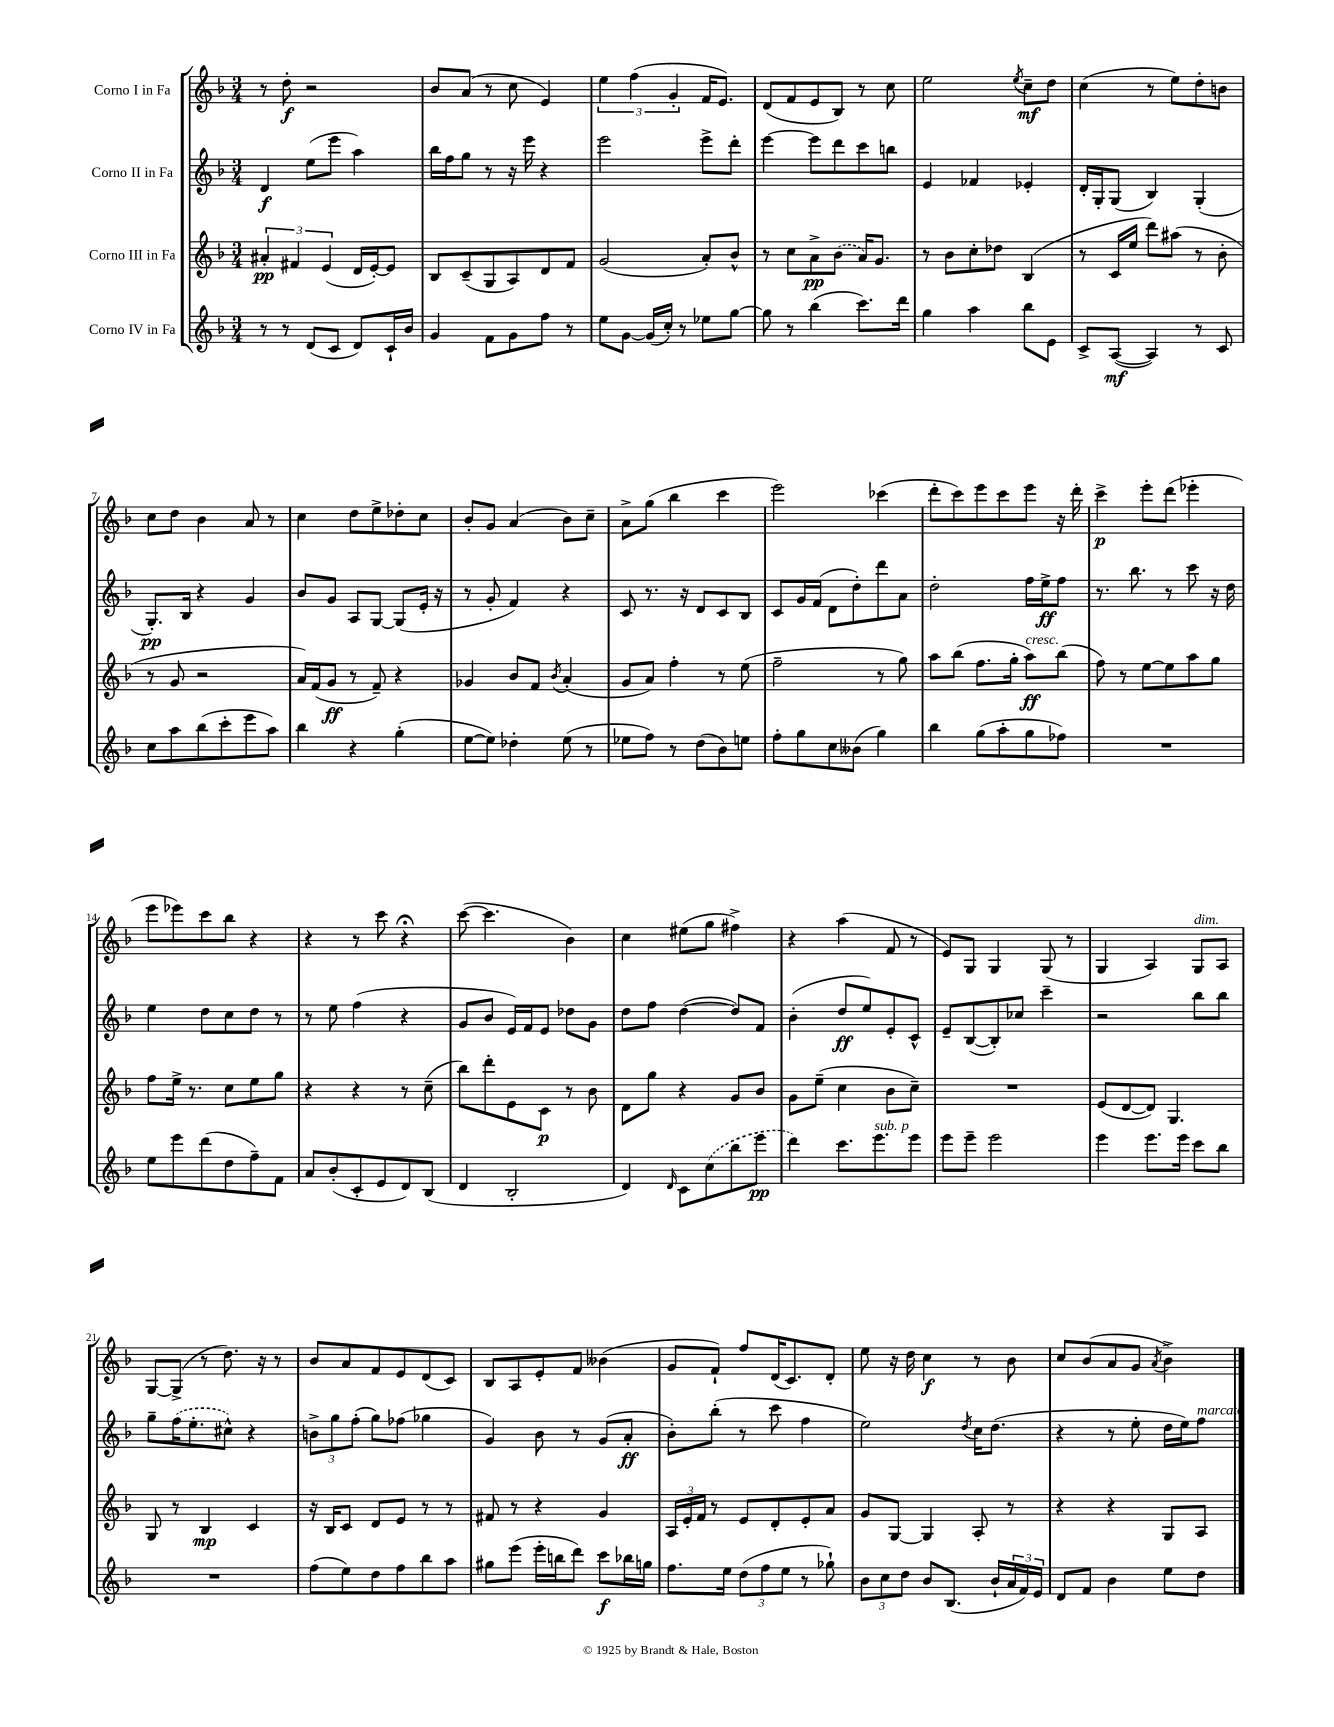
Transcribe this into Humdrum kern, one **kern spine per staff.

**kern	**dynam	**kern	**dynam	**kern	**dynam	**kern	**dynam
*part4	*part4	*part3	*part3	*part2	*part2	*part1	*part1
*staff4	*staff4	*staff3	*staff3	*staff2	*staff2	*staff1	*staff1
*I"Corno IV in Fa	*	*I"Corno III in Fa	*	*I"Corno II in Fa	*	*I"Corno I in Fa	*
*clefG2	*	*clefG2	*	*clefG2	*	*clefG2	*
*k[b-]	*	*k[b-]	*	*k[b-]	*	*k[b-]	*
*M3/4	*	*M3/4	*	*M3/4	*	*M3/4	*
=1	=1	=1	=1	=1	=1	=1	=1
8r	.	6a#X'/	pp	4d/	f	8r	.
8r	.	.	.	.	.	8dd'\	f
.	.	6f#X/	.	.	.	.	.
(8d/L	.	.	.	(8ee\L	.	2r	.
.	.	(6e/	.	.	.	.	.
8c/J	.	.	.	8eee\J	.	.	.
8d/L)	.	16d/LL	.	4aa\)	.	.	.
.	.	[16e'/J)	.	.	.	.	.
16c`/L	.	8e/J]	.	.	.	.	.
16b-/JJ	.	.	.	.	.	.	.
=2	=2	=2	=2	=2	=2	=2	=2
4g/	.	8B-/L	.	16bb-\LL	.	8b-/L	.
.	.	.	.	16ff\J	.	.	.
.	.	(8c~/	.	8gg\J	.	(8a/J	.
8f\L	.	8G/	.	8r	.	8r	.
8g\	.	8A/)	.	16r	.	8cc\	.
.	.	.	.	16eee\	.	.	.
8ff\J	.	8d/	.	4r	.	4e/)	.
8r	.	8f/J	.	.	.	.	.
=3	=3	=3	=3	=3	=3	=3	=3
8ee\L	.	(2g/	.	2eee\	.	6ee\	.
[8g\J	.	.	.	.	.	.	.
.	.	.	.	.	.	(6ff\	.
(16g/LL]	.	.	.	.	.	.	.
16cc'/JJ)	.	.	.	.	.	.	.
.	.	.	.	.	.	6g'/	.
8r	.	.	.	.	.	.	.
8ee-X\L	.	8a'/L)	.	8eee^\L	.	16f/KL	.
.	.	.	.	.	.	8.e/J)	.
[8gg\J	.	8b-^^/J	.	8ddd'\J	.	.	.
=4	=4	=4	=4	=4	=4	=4	=4
8gg\]	.	8r	.	[4eee\	.	(8d/L	.
8r	.	8cc\L	.	.	.	8f/	.
(4bb-\	.	8a^\	pp	8eee\L]	.	8e/	.
.	.	(8b-\J	.	8ddd\	.	8B-/J)	.
8.ccc\L)	.	16a/KL)	.	8ccc\	.	8r	.
.	.	8.g/J	.	.	.	.	.
.	.	.	.	8bbn\J	.	8cc\	.
16ddd\Jk	.	.	.	.	.	.	.
=5	=5	=5	=5	=5	=5	=5	=5
4gg\	.	8r	.	4e/	.	2ee\	.
.	.	8b-\L	.	.	.	.	.
4aa\	.	8cc'\	.	4f-X/	.	.	.
.	.	8dd-X\J	.	.	.	.	.
.	.	.	.	.	.	8qee/	.
8bb-\L	.	(4B-/	.	4e-X'/	.	8cc~\L	mf
8e\J	.	.	.	.	.	8dd\J	.
=6	=6	=6	=6	=6	=6	=6	=6
8c^/L	.	8r	.	16d'/LL	.	(4cc\	.
.	.	.	.	16G'/J	.	.	.
([8A/J	mf	16c/LL	.	(8G/J	.	.	.
.	.	16ee/JJ	.	.	.	.	.
4A/])	.	8ddd\L)	.	4B-/)	.	8r	.
.	.	(8aa#X\J	.	.	.	8ee\L)	.
8r	.	8r	.	(4G'/	.	8dd'\	.
8c/	.	8b-'\	.	.	.	8bn\J	.
!!LO:LB:g=z
=7	=7	=7	=7	=7	=7	=7	=7
8cc\L	.	8r	.	8.G'/L)	pp	8cc\L	.
8aa\	.	8g/	.	.	.	8dd\J	.
.	.	.	.	16B-/Jk	.	.	.
(8bb-\	.	2r	.	4r	.	4b-\	.
8ccc'\	.	.	.	.	.	.	.
8eee\	.	.	.	4g/	.	8a/	.
8aa\J)	.	.	.	.	.	8r	.
=8	=8	=8	=8	=8	=8	=8	=8
4bb-\	.	16a/LL)	.	8b-/L	.	4cc\	.
.	.	(16f/J	.	.	.	.	.
.	.	8g/J	ff	8g/J	.	.	.
4r	.	8r	.	8A/L	.	8dd\L	.
.	.	8f~/)	.	[8G/J	.	8ee^\	.
(4gg'\	.	4r	.	(8G/L]	.	8dd-X'\	.
.	.	.	.	16e'/Jk	.	8cc\J	.
.	.	.	.	16r	.	.	.
=9	=9	=9	=9	=9	=9	=9	=9
[8ee\L	.	4g-X/	.	8r	.	8b-'/L	.
8ee\J])	.	.	.	8g'/	.	8g/J	.
4dd-X'\	.	8b-/L	.	4f/)	.	(4a/	.
.	.	8f/J	.	.	.	.	.
.	.	8qb-/	.	.	.	.	.
(8ee\	.	(4a'/	.	4r	.	8b-\L)	.
8r	.	.	.	.	.	8cc~\J	.
=10	=10	=10	=10	=10	=10	=10	=10
8ee-X\L	.	8g/L	.	8c/	.	8a^\L	.
8ff\J)	.	8a/J)	.	8.r	.	(8gg\J	.
8r	.	4ff'\	.	.	.	4bb-\	.
.	.	.	.	16r	.	.	.
(8dd\L	.	.	.	8d/L	.	.	.
8b-\)	.	8r	.	8c/	.	4ccc\	.
8een\J	.	(8ee\	.	8B-/J	.	.	.
=11	=11	=11	=11	=11	=11	=11	=11
8ff'\L	.	2ff~\	.	8c/L	.	2eee\)	.
8gg\	.	.	.	16g/L	.	.	.
.	.	.	.	(16f/JJ	.	.	.
8cc\	.	.	.	8d\L	.	.	.
(8b--X\J	.	.	.	8dd'\)	.	.	.
4gg\)	.	8r	.	8ddd\	.	(4ccc-X\	.
.	.	8gg\)	.	8a\J	.	.	.
=12	=12	=12	=12	=12	=12	=12	=12
4bb-\	.	8aa\L	.	2dd'\	.	8ddd'\L	.
.	.	(8bb-\J	.	.	.	8ccc\)	.
(8gg\L	.	8.ff\L	.	.	.	8eee\	.
8aa'\	.	.	.	.	.	8ccc\	.
.	.	16gg'\Jk	.	.	.	.	.
!	!	!LO:TX:a:i:t=cresc.	!	!	!	!	!
8gg\	.	8aa\L)	ff	16ff\LL	.	8eee\J	.
.	.	.	.	16ee^\J	ff	.	.
8ff-X\J)	.	(8bb-\J	.	8ff\J	.	16r	.
.	.	.	.	.	.	16ddd'\	.
=13	=13	=13	=13	=13	=13	=13	=13
2.r	.	8ff\)	.	8.r	.	4ccc^\	p
.	.	8r	.	.	.	.	.
.	.	.	.	8.bb-\	.	.	.
.	.	[8ee\L	.	.	.	8eee'\L	.
.	.	8ee\]	.	8r	.	(8ddd\J	.
.	.	8aa\	.	8ccc\	.	4eee-X'\	.
.	.	8gg\J	.	16r	.	.	.
.	.	.	.	16dd\	.	.	.
!!LO:LB:g=z
=14	=14	=14	=14	=14	=14	=14	=14
8ee\L	.	8ff\L	.	4ee\	.	8eee\L	.
8eee\	.	16ee^\Jk	.	.	.	8eee-X\)	.
.	.	8.r	.	.	.	.	.
(8ddd\	.	.	.	8dd\L	.	8ccc\	.
8dd\	.	8cc\L	.	8cc\	.	8bb-\J	.
8ff~\)	.	8ee\	.	8dd\J	.	4r	.
8f\J	.	8gg\J	.	8r	.	.	.
=15	=15	=15	=15	=15	=15	=15	=15
8a/L	.	4r	.	8r	.	4r	.
(8b-'/	.	.	.	8ee\	.	.	.
8c'/	.	4r	.	(4ff\	.	8r	.
8e/	.	.	.	.	.	8ccc\	.
8d/)	.	8r	.	4r	.	4r;<	.
(8B-/J	.	(8cc~\	.	.	.	.	.
=16	=16	=16	=16	=16	=16	=16	=16
4d/	.	8bb-\L)	.	8g/L	.	([8ccc\	.
.	.	8ddd'\	.	8b-/J	.	4.ccc\]	.
2B-'/	.	8e\	.	16e/LL)	.	.	.
.	.	.	.	16f/J	.	.	.
.	.	8c\J	p	8e/J	.	.	.
.	.	8r	.	8dd-X\L	.	4b-\)	.
.	.	8b-\	.	8g\J	.	.	.
=17	=17	=17	=17	=17	=17	=17	=17
4d/)	.	8d\L	.	8dd\L	.	4cc\	.
.	.	8gg\J	.	8ff\J	.	.	.
16qqd/	.	.	.	.	.	.	.
8c\L	.	4r	.	([4dd\	.	(8ee#X\L	.
(8cc\	.	.	.	.	.	8gg\J	.
8bb-\	.	8g/L	.	8dd/L])	.	4ff#X^\)	.
8eee\J	pp	8b-/J	.	8f/J	.	.	.
=18	=18	=18	=18	=18	=18	=18	=18
4ddd\)	.	8g\L	.	(4b-'\	.	4r	.
.	.	(8ee~\J	.	.	.	.	.
8.ccc\L	.	4cc\	.	8dd/L	ff	(4aa\	.
.	.	.	.	8ee/)	.	.	.
!LO:TX:a:i:t=sub. p	!	!	!	!	!	!	!
8.eee\	.	.	.	.	.	.	.
.	.	8b-\L	.	8e'/	.	8f/	.
8eee\J	.	8cc~\J)	.	8c^^/J	.	8r	.
=19	=19	=19	=19	=19	=19	=19	=19
8eee\L	.	2.r	.	8e~/L	.	8e/L)	.
8eee~\J	.	.	.	([8B-/	.	8G/J	.
2eee\	.	.	.	8B-'/])	.	4G/	.
.	.	.	.	8cc-X/J	.	.	.
.	.	.	.	4ccc~\	.	(8G/	.
.	.	.	.	.	.	8r	.
=20	=20	=20	=20	=20	=20	=20	=20
4eee\	.	(8e/L	.	2r	.	4G/	.
.	.	[8d/	.	.	.	.	.
8.eee\L	.	8d/J])	.	.	.	4A/)	.
.	.	4.G/	.	.	.	.	.
16eee\Jk	.	.	.	.	.	.	.
!	!	!	!	!	!	!LO:TX:a:i:t=dim.	!
8ccc\L	.	.	.	8bb-\L	.	8G/L	.
8bb-\J	.	.	.	8bb-\J	.	8A/J	.
!!LO:LB:g=z
=21	=21	=21	=21	=21	=21	=21	=21
2.r	.	8G/	.	8gg~\L	.	[8G/L	.
.	.	8r	.	(16ff\K	.	(8G^/J]	.
.	.	.	.	8.ee'\	.	.	.
.	.	4B-/	mp	.	.	8r	.
.	.	.	.	8cc#X^^\J)	.	8.dd\)	.
.	.	4c/	.	4r	.	.	.
.	.	.	.	.	.	16r	.
.	.	.	.	.	.	8r	.
=22	=22	=22	=22	=22	=22	=22	=22
(8ff\L	.	16r	.	12bn^\L	.	8b-/L	.
.	.	16B-/KL	.	.	.	.	.
.	.	.	.	12gg\	.	.	.
8ee\)	.	8c/J	.	.	.	8a/	.
.	.	.	.	(12ff'\J	.	.	.
8dd\	.	8d/L	.	8gg\L)	.	8f/	.
8ff\	.	8e/J	.	(8ff-X\J	.	8e/	.
8bb-\	.	8r	.	4gg-X\	.	(8d/	.
8aa\J	.	8r	.	.	.	8c/J)	.
=23	=23	=23	=23	=23	=23	=23	=23
8gg#X\L	.	8f#X/	.	4g/)	.	8B-/L	.
(8eee\J	.	8r	.	.	.	8A/	.
16eee'\LL	.	4r	.	8b-\	.	8e'/	.
16bbn\J	.	.	.	.	.	.	.
8ddd\J)	.	.	.	8r	.	8f/J	.
8ccc\L	f	4g/	.	(8g/L	.	(4b--X\	.
16bb-X\L	.	.	.	8a'/J	ff	.	.
16ggn\JJ	.	.	.	.	.	.	.
=24	=24	=24	=24	=24	=24	=24	=24
8.ff\L	.	24A/LL	.	8b-'\L)	.	8g/L	.
.	.	24e'/	.	.	.	.	.
.	.	24f/JJ	.	.	.	.	.
.	.	8r	.	(8bb-'\J	.	8f`/J)	.
16ee\Jk	.	.	.	.	.	.	.
(12dd\L	.	8e/L	.	8r	.	8ff/L	.
12ff\	.	.	.	.	.	.	.
.	.	8d'/	.	8ccc\	.	(16d/K	.
12ee\J	.	.	.	.	.	.	.
.	.	.	.	.	.	8.c/)	.
8r	.	8e'/	.	4ff\	.	.	.
8gg-X`\)	.	8a/J	.	.	.	8d'/J	.
=25	=25	=25	=25	=25	=25	=25	=25
12b-\L	.	8g/L	.	2ee\)	.	8ee\	.
12cc\	.	.	.	.	.	.	.
.	.	[8G/J	.	.	.	16r	.
12dd\J	.	.	.	.	.	.	.
.	.	.	.	.	.	16dd\	.
8b-/L	.	4G/]	.	.	.	4cc\	f
(8.B-/J	.	.	.	.	.	.	.
.	.	.	.	8qdd/	.	.	.
.	.	8A'/	.	16cc\KL	.	8r	.
16b-`/LL	.	.	.	(8.dd\J	.	.	.
24a/	.	8r	.	.	.	8b-\	.
24f/)	.	.	.	.	.	.	.
24e/JJ	.	.	.	.	.	.	.
=26	=26	=26	=26	=26	=26	=26	=26
8d/L	.	4r	.	4r	.	8cc/L	.
8f/J	.	.	.	.	.	(8b-/	.
4b-\	.	4r	.	8r	.	8a/	.
.	.	.	.	8ee'\	.	8g/J	.
.	.	.	.	.	.	8qa/	.
8ee\L	.	8G/L	.	16dd\LL	.	4b-^\)	.
.	.	.	.	16ee\J)	.	.	.
!	!	!	!	!LO:TX:a:i:t=marcato	!	!	!
8dd\J	.	8A/J	.	8ff\J	.	.	.
==	==	==	==	==	==	==	==
*-	*-	*-	*-	*-	*-	*-	*-
